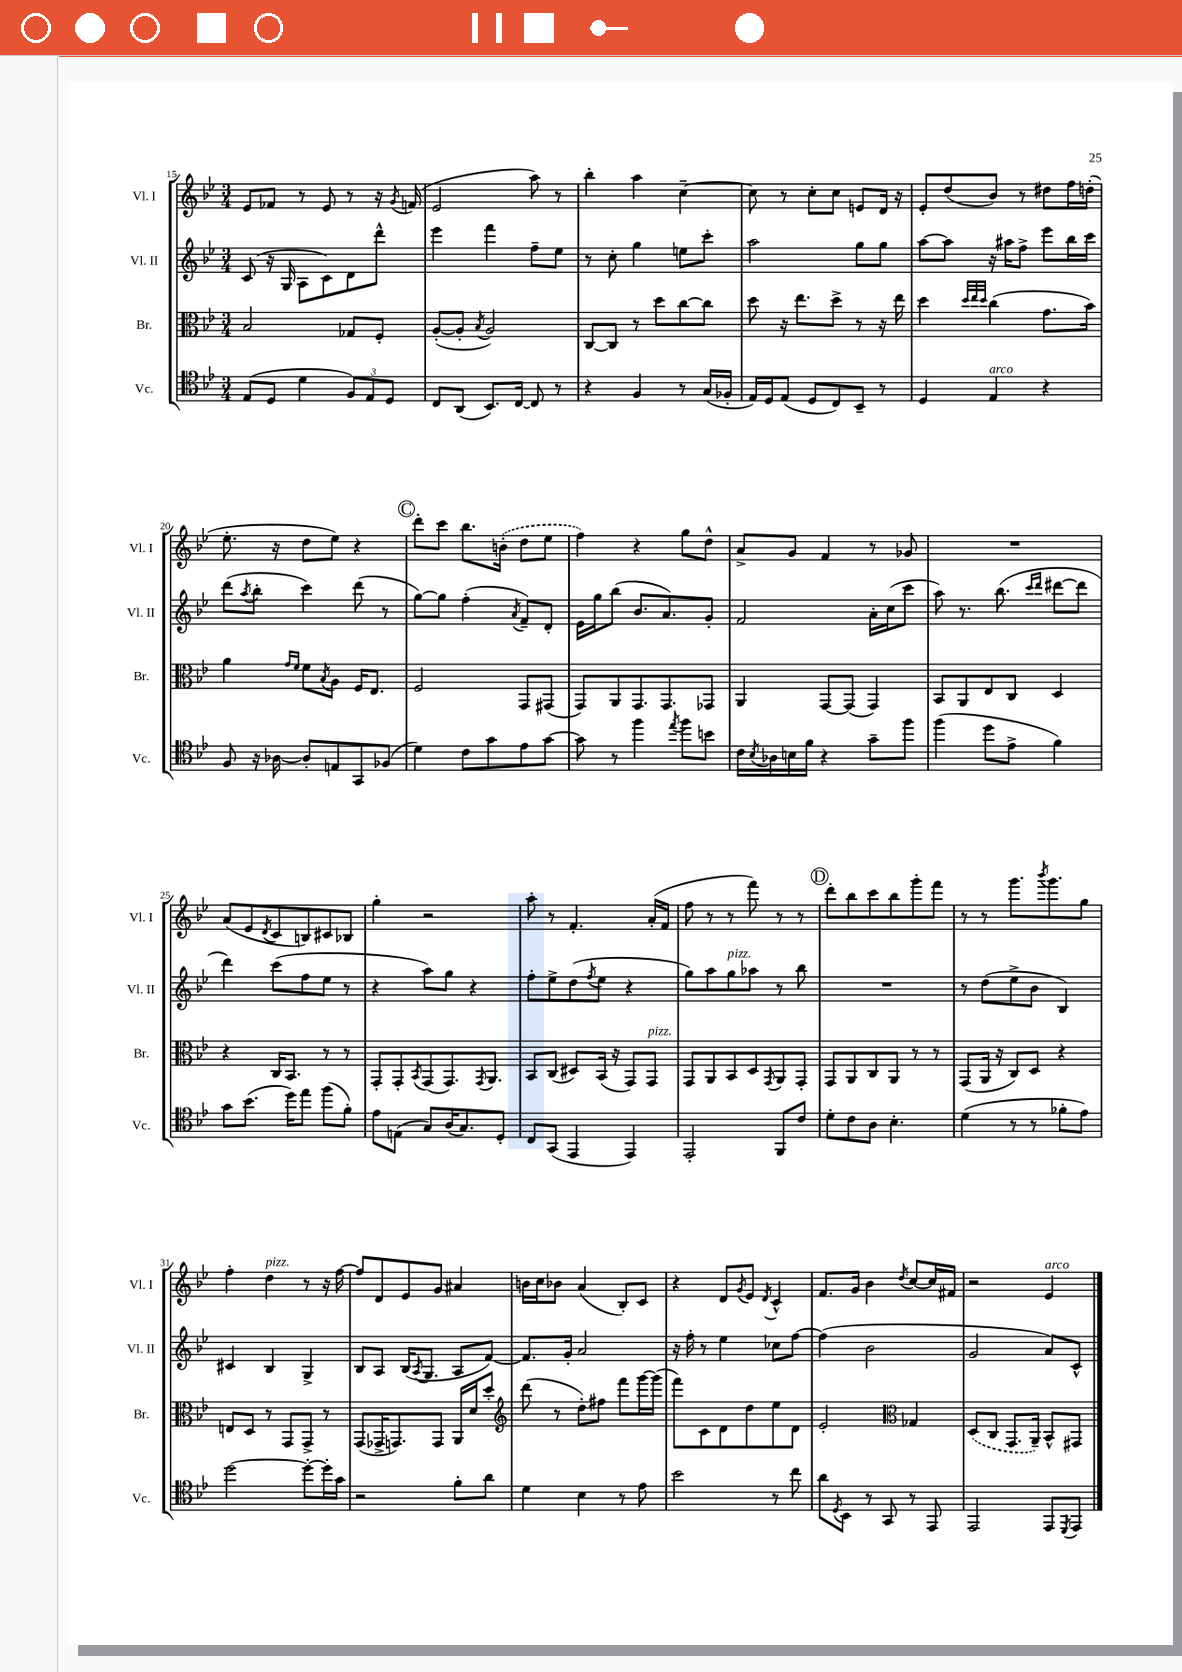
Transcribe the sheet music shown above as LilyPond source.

<<
\new StaffGroup <<
\new Staff = "s0" \with { instrumentName = "Vl. I" shortInstrumentName = "Vl. I" } {
    \clef treble \key bes \major \numericTimeSignature \time 3/4
    ees'8 fes'8 r8 ees'8 r8 r16 \acciaccatura { g'8 } f'16( |
    ees'2 a''8) r8 |
    bes''4-. a''4 c''4~-- |
    c''8 r8 c''8-. c''8 e'8 d'16 r16 |
    ees'8-. d''8( bes'8) r8 dis''8 f''16 d''16-.( |
    ees''8.-. r16 d''8 ees''8) r4 |
    \mark \markup { \circle "C" } d'''8-. c'''8 bes''8. \once \slurDashed b'16-.( d''8 ees''8 |
    f''4) r4 g''8 d''8-^ |
    a'8-> g'8 f'4 r8 ges'8 |
    R2. |
    a'8( ees'8 \acciaccatura { d'8 } c'8 b8) cis'8 bes8 |
    g''4-. r2 |
    a''8-. r8 f'4.-. a'16-.( f'16 |
    f''8 r8 r8 f'''8) r8 r8 |
    \mark \markup { \circle "D" } d'''8-. bes''8 c'''8 bes''8 g'''8-. f'''8 |
    r8 r8 g'''8. \acciaccatura { bes'''8 } g'''8. g''8 |
    f''4-. d''4^\markup { \italic "pizz." } r8 r16 f''16~ |
    f''8 d'8 ees'8 g'8 ais'4 |
    b'16 c''16 bes'8 a'4( bes8-.) c'8 |
    r4 d'8 \acciaccatura { g'8 } ees'8 \acciaccatura { d'8 } c'4-^ |
    f'8. g'16 bes'4 \acciaccatura { d''8 } c''8~ c''16 fis'16 |
    r2 ees'4^\markup { \italic "arco" } \bar "|." |
}
\new Staff = "s1" \with { instrumentName = "Vl. II" shortInstrumentName = "Vl. II" } {
    \clef treble \key bes \major \numericTimeSignature \time 3/4
    c'8( r16 g16 a8 c'8) d'8 d'''8-^ |
    ees'''4 f'''4 f''8-- ees''8 |
    r8 c''8-. g''4 e''8 c'''8-. |
    a''2 g''8 g''8 |
    a''8~ a''8 r16 ais''16 f''8-> ees'''8 bes''16 c'''16 |
    d'''8( \acciaccatura { a''8 } bes''8-. c'''4) d'''8( r8 |
    \mark \markup { \circle "C" } g''8~) g''8 f''4-.( \acciaccatura { a'8 } f'8--) d'8-. |
    ees'16 g''16 bes''8( bes'8. a'8.) g'8-. |
    f'2 a'16-. c''16( c'''8 |
    a''8) r8. bes''8.( \grace { c'''16 d'''16 } dis'''8~ dis'''8 |
    d'''4) c'''8( f''8 ees''8 r8 |
    r4 a''8) g''8 r4 |
    f''8-. ees''8-> d''8( \acciaccatura { f''8 } ees''8 r4 |
    g''8) a''8 g''8^\markup { \italic "pizz." } aes''8 r8 bes''8 |
    \mark \markup { \circle "D" } R2. |
    r8 d''8( ees''8-> bes'8 bes4) |
    cis'4 bes4 g4-> |
    bes8 a8 bes16( \acciaccatura { a8 } g8. a8 f'8~) |
    f'8. g'16-. a'2 |
    r16 f''16-. r8 ees''4 ces''8 f''8~ |
    f''4( bes'2 |
    g'2 a'8) c'8-^ \bar "|." |
}
\new Staff = "s2" \with { instrumentName = "Br." shortInstrumentName = "Br." } {
    \clef alto \key bes \major \numericTimeSignature \time 3/4
    bes2 ges8 f8-. |
    a8~-.( a8-. \acciaccatura { bes8 } a2) |
    c8~ c8 r8 d''8 c''8~ c''8 |
    d''8 r16 ees''8. d''8-> r8 r16 ees''16 |
    d''4 \grace { d''32 ees''32 d''32 } c''4( g'8. bes'16) |
    a'4 \grace { g'16 f'16 } f'8 \acciaccatura { bes8 } a8 f16 ees8. |
    \mark \markup { \circle "C" } f2 g,8 gis,8( |
    g,8) a,8 g,8. g,8. ges,8 |
    a,4 g,8~ g,8( g,4) |
    bes,8 a,8 ees8 c8 d4 |
    r4 c16 bes,8. r8 r8 |
    g,8-. g,8-. \acciaccatura { bes,8 } g,8( g,8.) \acciaccatura { g,8 } a,8. |
    bes,8 c8( dis8) bes,16( r16 g,8) g,8^\markup { \italic "pizz." } |
    g,8 a,8 bes,8 d8 \acciaccatura { g,8 } a,8 g,8-. |
    \mark \markup { \circle "D" } g,8 a,8 c8 a,8 r8 r8 |
    g,8( a,16 r16 c8) d8 r4 |
    e8 d8 r8 g,8 g,8-> r8 |
    g,8( ges,16-> g,8.) g,8 a,16 d'16 d''8-. |
    \clef treble d'''8( r8 d''8-.) fis''8 f'''8 g'''16~ g'''16( |
    f'''8) c'8 d'8 d''8 ees''8 d'8 |
    ees'2-. \clef alto ges4 |
    \once \slurDashed d8( c8 g,8. a,16--) bes,8-^ gis,8 \bar "|." |
}
\new Staff = "s3" \with { instrumentName = "Vc." shortInstrumentName = "Vc." } {
    \clef tenor \key bes \major \numericTimeSignature \time 3/4
    ees8( d8 d'4 \tuplet 3/2 { f8) ees8 d8 } |
    c8 a,8( bes,8.) c16~ c8 r8 |
    r4 f4 r8 g16( fes16-. |
    ees16) d16 ees8( d8 c8) bes,8-- r8 |
    d4 ees4^\markup { \italic "arco" } r4 |
    f8 r16 aes16~ aes8-. e8 g,8 fes8( |
    \mark \markup { \circle "C" } d'4) c'8 g'8 ees'8 g'8~ |
    g'8 r8 f''4 \acciaccatura { ees''8 } f''8 b'8 |
    c'16 \acciaccatura { bes8 } aes16 b16 f'16 r4 g'8-- f''8 |
    f''4( d''8 ees'8-> f'4) |
    g'8 bes'8.( d''16) ees''8 f''8( f'8-.) |
    ees'8 e8( g8) a16( g8.) d8-. |
    c8 g,8( ees,4 ees,4) |
    ees,2-. f,8 c'8 |
    \mark \markup { \circle "D" } d'8-. c'8 a8 bes4.-. |
    d'4( r8 r8 fes'8-. ees'8) |
    d''2~ d''8~-. d''16-. g'16 |
    r2 f'8-. a'8 |
    d'4 bes4 r8 ees'8 |
    bes'2 r8 c''8 |
    a'8 \acciaccatura { d8 } bes,8 r8 g,8 r8 ees,8 |
    ees,2 ees,8 \acciaccatura { d,8 } ees,8 \bar "|." |
}
>>
>>
\layout { \context { \Score currentBarNumber = #15 } }
